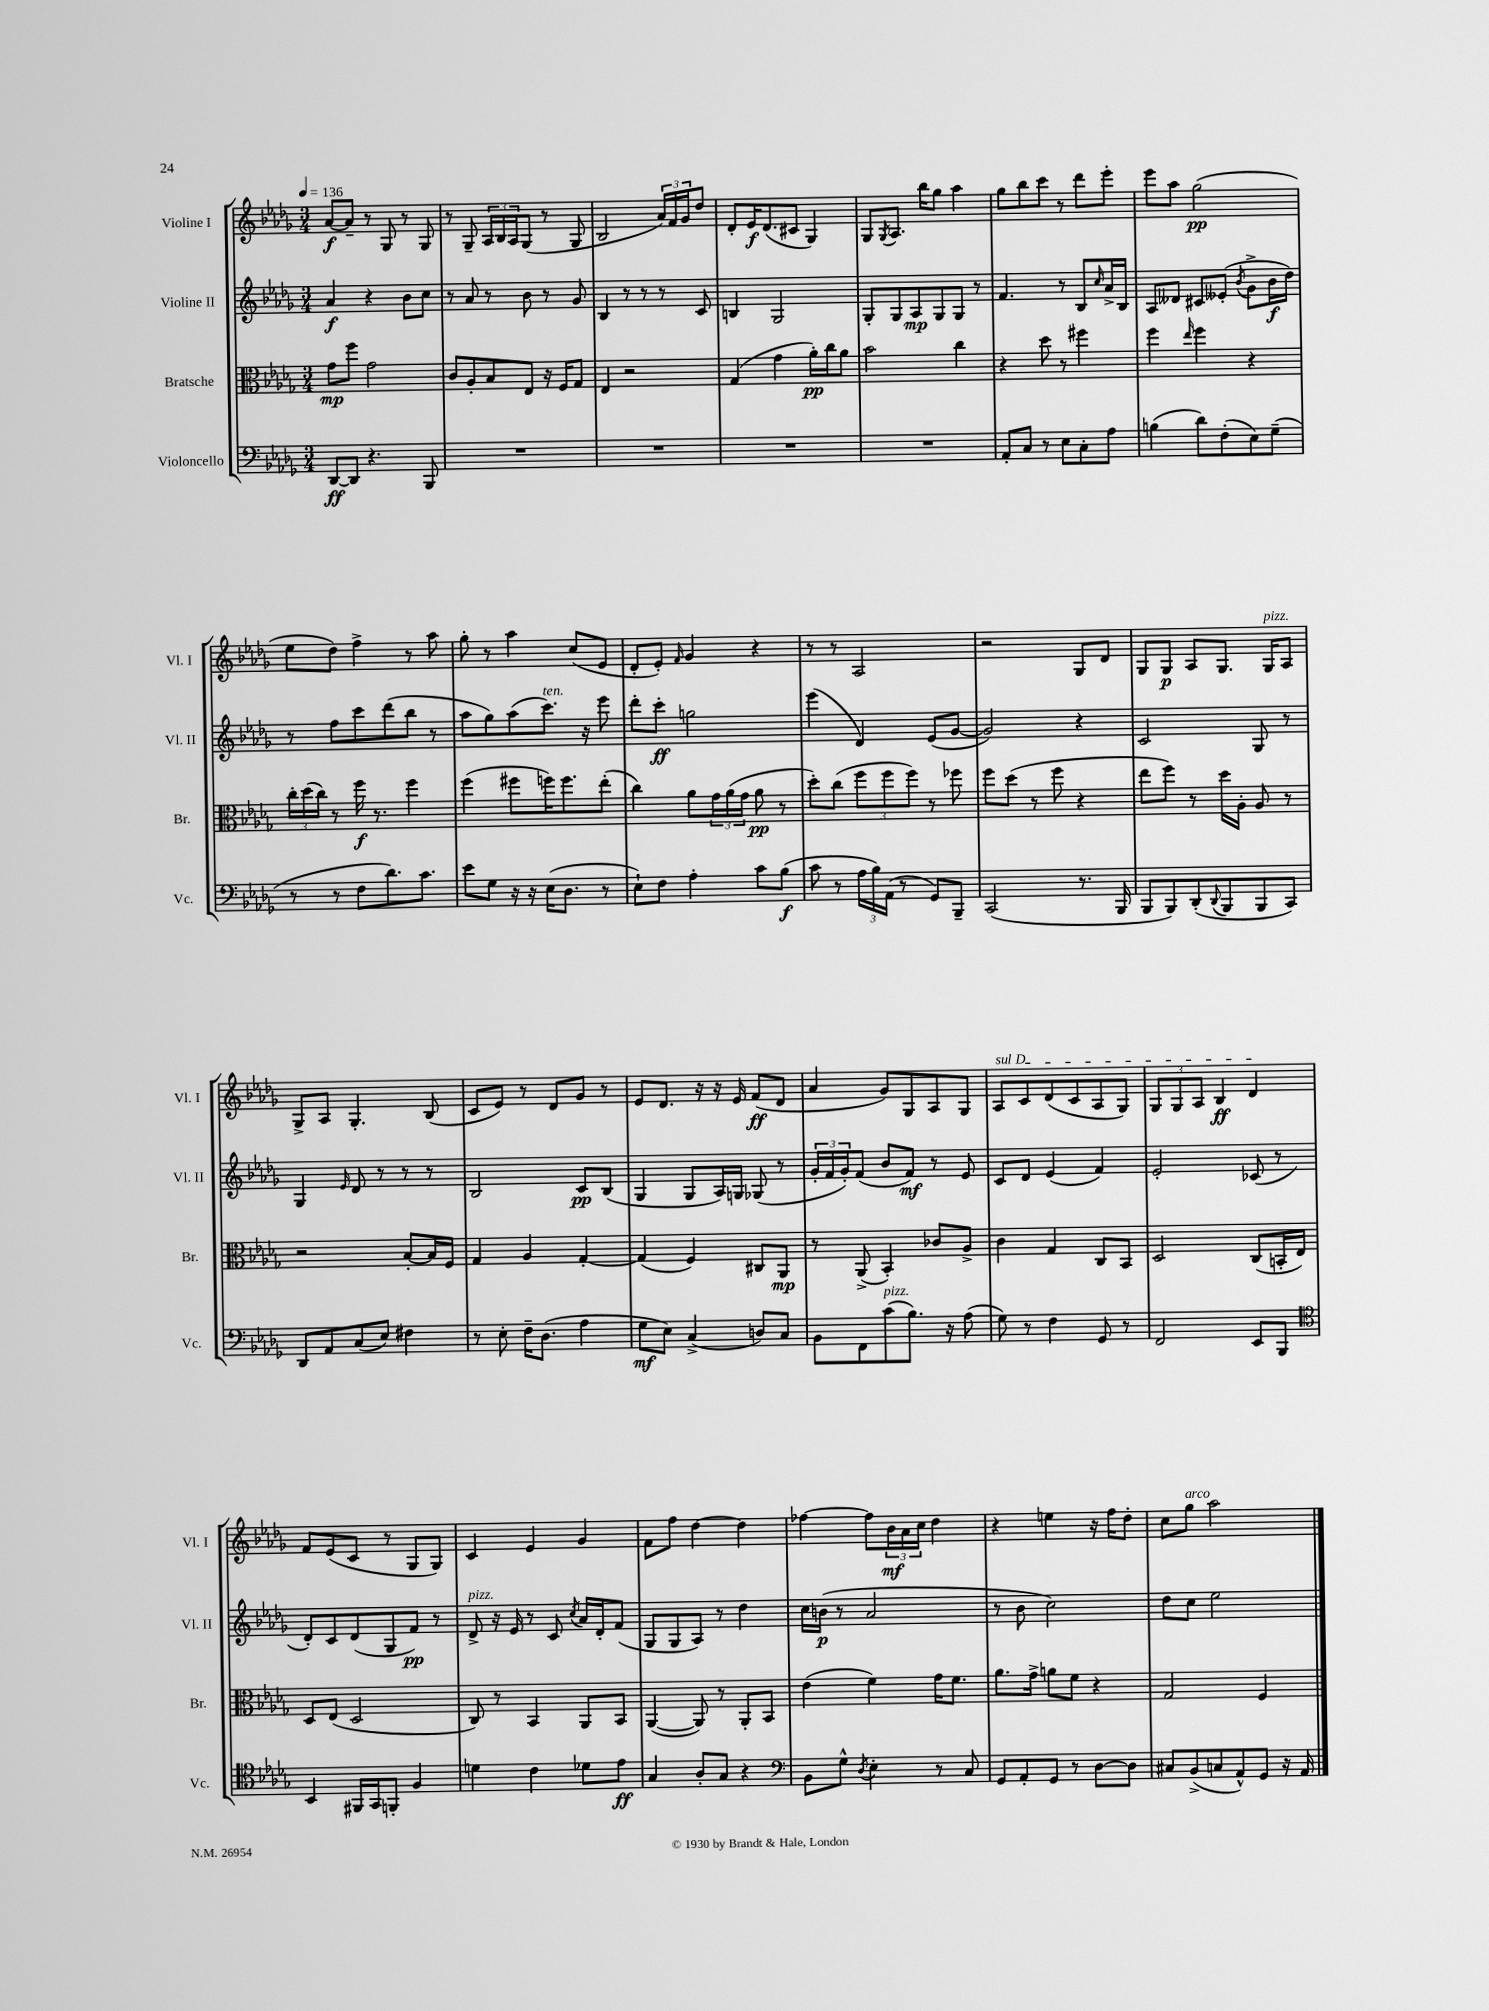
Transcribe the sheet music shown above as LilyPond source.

<<
\new StaffGroup <<
\new Staff = "s0" \with { instrumentName = "Violine I" shortInstrumentName = "Vl. I" } {
    \clef treble \key des \major \numericTimeSignature \time 3/4 \tempo 4 = 136
    aes'8~\f aes'8-- r8 ges8 r8 ges8 |
    r8 ges8-- \tuplet 3/2 { aes16 bes16 aes16 } ges8( r8 ges8 |
    bes2 \tuplet 3/2 { aes'16) f'16 ges'16 } des''8 |
    des'8-. ees'16\f des'8.( cis'8 ges4) |
    ges8 \acciaccatura { ges8 } aes8. bes''16 ges''8 aes''4 |
    ges''8 bes''8 c'''8 r8 des'''8 ees'''8-. |
    ees'''8 aes''8 ges''2\pp( |
    ees''8 des''8) f''4-> r8 aes''8 |
    ges''8-. r8 aes''4 c''8( ees'8 |
    des'8-. ees'8-.) \grace { f'16 } ges'4 r4 |
    r8 r8 aes2 |
    r2 ges8 des'8 |
    ges8 ges8\p aes8 ges8. ges16^\markup { \italic "pizz." } aes8 |
    ges8-> aes8 ges4.-. bes8( |
    c'8 ees'8) r8 des'8 ges'8 r8 |
    ees'8 des'8. r16 r16 ees'16 f'8\ff( des'8 |
    aes'4 ges'8) ges8 aes8 ges8 |
    \once \override TextSpanner.bound-details.left.text = \markup { \italic "sul D" } aes8\startTextSpan c'8 des'8( c'8 aes8 ges8) |
    \tuplet 3/2 { ges8 ges8 aes8 } bes4\ff des'4\stopTextSpan |
    f'8 ees'8( c'8 r8 ges8 ges8) |
    c'4 ees'4 ges'4 |
    f'8 f''8 des''4~ des''4 |
    fes''4~ fes''8 \tuplet 3/2 { bes'16\mf aes'16 c''16 } des''4 |
    r4 e''4 r16 f''16 des''8-. |
    c''8 ges''8^\markup { \italic "arco" } aes''2 \bar "|." |
}
\new Staff = "s1" \with { instrumentName = "Violine II" shortInstrumentName = "Vl. II" } {
    \clef treble \key des \major \numericTimeSignature \time 3/4
    aes'4\f r4 bes'8 c''8 |
    r8 aes'8 r8 bes'8 r8 ges'8 |
    bes4 r8 r8 r8 c'8 |
    b4 ges2 |
    ges8-. ges8 aes8\mp ges8 ges8 r8 |
    f'4. r8 bes8 \grace { c''16 } aes'16-> bes16 |
    aes8 deses'8 cis'8 eeses'8-.( \acciaccatura { bes'8 } ges'8-> bes'16\f des''16) |
    r8 f''8 c'''8 des'''8( bes''8 r8 |
    aes''8 ges''8) aes''8( c'''8.^\markup { \italic "ten." }) r16 ees'''8 |
    des'''8-. c'''8-.\ff g''2 |
    ees'''4( des'4) ees'8( ges'8~ |
    ges'2) r4 |
    c'2 ges8 r8 |
    ges4 \grace { ees'16 } des'8 r8 r8 r8 |
    bes2 c'8\pp bes8( |
    ges4 ges8 aes16) g16 ges8( r8 |
    \tuplet 3/2 { ges'16-. f'16 ges'16-.) } f'8( bes'8 f'8\mf) r8 ees'8 |
    c'8 des'8 ees'4( f'4) |
    ees'2-. ces'8( r8 |
    des'8-.) c'8 des'8( ges8 f'8\pp) r8 |
    des'8->^\markup { \italic "pizz." } r16 ees'16 r8 c'8 \acciaccatura { c''8 } aes'16 des'16-. f'8( |
    ges8 ges8 aes8) r8 des''4 |
    c''16 b'16\p( r8 aes'2 |
    r8 bes'8 c''2) |
    des''8 c''8 ees''2 \bar "|." |
}
\new Staff = "s2" \with { instrumentName = "Bratsche" shortInstrumentName = "Br." } {
    \clef alto \key des \major \numericTimeSignature \time 3/4
    ges'8\mp f''8 ges'2 |
    c'8 aes8-. bes8 ees8 r16 f16 ges8 |
    ees4 r2 |
    ges4( ges'4 aes'16-.\pp) c''16 aes'8 |
    bes'2 c''4 |
    r4 des''8 r8 fis''4 |
    f''4 \grace { ees''16 } f''4 r4 |
    \tuplet 3/2 { c''16-. des''16( c''16) } r8 f''16\f r8. f''4 |
    f''4( fis''8 f''16) f''8. ees''8-.( |
    c''4) aes'8 \tuplet 3/2 { ges'16 aes'16( ges'16 } aes'8\pp r8 |
    des''8-.) c''8( \tuplet 3/2 { f''8 f''8 f''8) } r8 fes''8 |
    f''8 des''8( r8 f''8 r4 |
    ees''8 f''8) r8 des''16 aes16-. aes8 r8 |
    r2 bes8~-. bes16 f16 |
    ges4 aes4 ges4~-. |
    ges4( f4) cis8 aes,8\mp |
    r8 aes,8->( bes,4-.) ces'8 aes8-> |
    c'4 ges4 c8 bes,8 |
    des2 c8( b,16-. ees16) |
    des8 ees8( des2 |
    c8) r8 bes,4 aes,8 bes,8 |
    aes,4~( aes,8) r8 aes,8-. bes,8 |
    ees'4( f'4) ges'16 f'8. |
    aes'8. ges'16-> a'8 f'8 r4 |
    ges2 f4 \bar "|." |
}
\new Staff = "s3" \with { instrumentName = "Violoncello" shortInstrumentName = "Vc." } {
    \clef bass \key des \major \numericTimeSignature \time 3/4
    des,8~\ff des,8 r4. bes,,8 |
    R2. |
    R2. |
    R2. |
    R2. |
    aes,8-. c8 r8 ees8 c8-. aes8 |
    b4( des'8) f8-.( ees8) ges8--( |
    r8 r8 f8 des'8.) c'8. |
    ees'8 ges8 r16 r16 ees16( des8. r8 |
    ees8-!) f8 aes4-. c'8 bes8\f( |
    c'8 r8 \tuplet 3/2 { aes16 bes16) aes,16( } r8 ges,8) bes,,8-- |
    c,2( r8. bes,,16 |
    bes,,8 bes,,8) des,8-.( \appoggiatura { des,8 } bes,,8 bes,,8 c,8) |
    des,8 aes,8 c8( ees8) fis4 |
    r8 ees8-. f16-- des8.( aes4 |
    ges8\mf ees8) c4->( d8) c8 |
    bes,8 f,8 c'8^\markup { \italic "pizz." }( bes8.) r16 aes8( |
    ges8) r8 f4 ges,8 r8 |
    f,2 ees,8 bes,,8 |
    \clef tenor bes,4 fis,16 ges,16 f,8-. f4 |
    d'4 c'4 des'8 ees'8\ff |
    ges4 aes8-. ges8 r4 |
    \clef bass bes,8 ges8-^ \acciaccatura { des8 } ees4-. r8 c8 |
    ges,8 aes,8-. ges,8 r8 des8~ des8 |
    cis8 bes,8->( c8 aes,8-^) ges,8 r16 aes,16 \bar "|." |
}
>>
>>
\layout { \context { \Score \remove "Bar_number_engraver" } }
